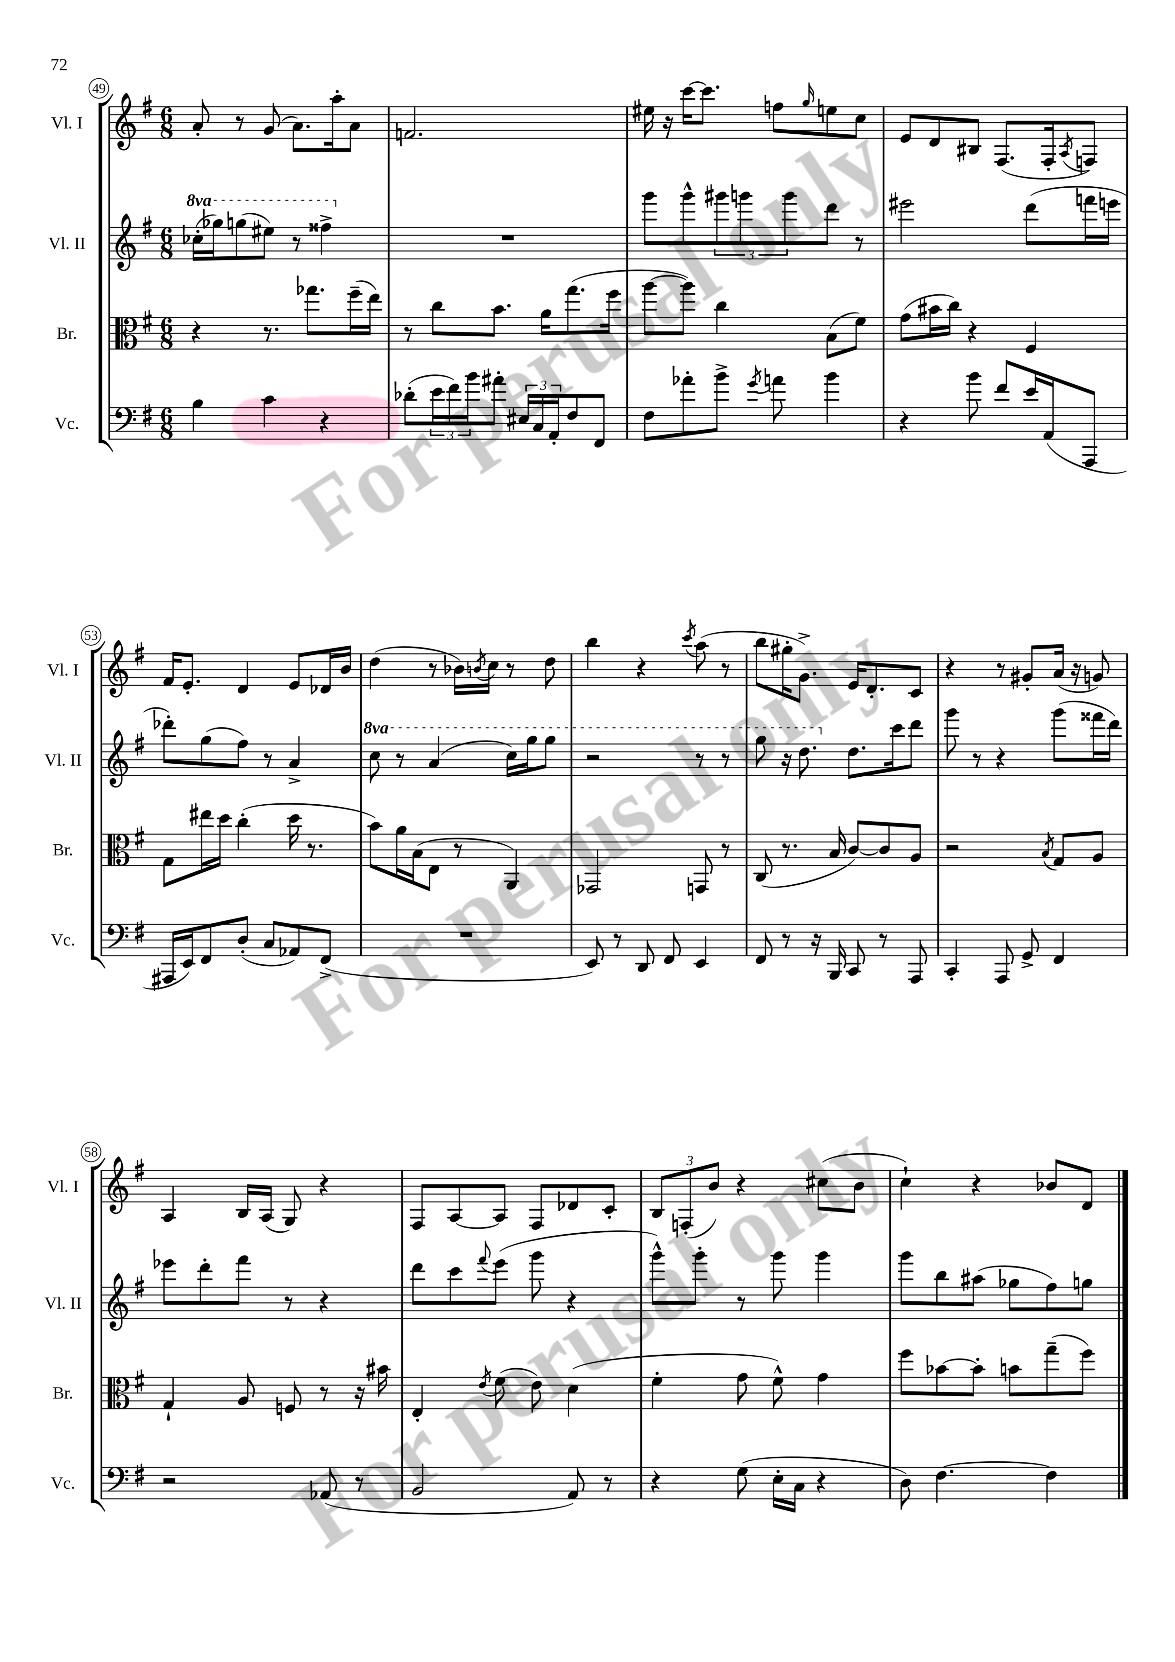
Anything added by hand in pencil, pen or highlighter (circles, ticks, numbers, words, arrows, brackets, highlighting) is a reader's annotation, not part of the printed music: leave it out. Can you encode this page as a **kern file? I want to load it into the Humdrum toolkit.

**kern	**kern	**kern	**kern
*part4	*part3	*part2	*part1
*staff4	*staff3	*staff2	*staff1
*I"Vc.	*I"Br.	*I"Vl. II	*I"Vl. I
*I'Vc.	*I'Br.	*I'Vl. II	*I'Vl. I
*clefF4	*clefC3	*clefG2	*clefG2
*k[f#]	*k[f#]	*k[f#]	*k[f#]
*M6/8	*M6/8	*M6/8	*M6/8
*	*	*8va	*
=49	=49	=49	=49
4B\	4r	(16ccc-X'\LL	8a'/
.	.	16ggg-X\J)	.
.	.	(8gggn\	8r
4c\	8.r	8eee#X\J)	(8g/
.	.	8r	8.a\L)
.	8.gg-X\L	.	.
4r	.	4fff##X^\	.
.	.	.	16aa'\k
.	(16ff#~\L	.	8a\J
.	16ee\JJ)	.	.
=50	=50	=50	=50
*	*	*X8va	*
(8d-X'\L	8r	2.r	2.fn/
24e\L	8cc\L	.	.
24f#\)	.	.	.
24b\J	.	.	.
8a#X'\J	8.b\J	.	.
24E#X/LL	.	.	.
24C/	.	.	.
.	16a\KL	.	.
24AA'/J	.	.	.
8F#/	(8.gg\	.	.
8FF#/J	.	.	.
.	16ff#\Jk	.	.
=51	=51	=51	=51
8F#\L	[8aa\L	8ggg\L	16ee#X\
.	.	.	16r
8a-X'\	8aa\J])	8ggg^^\	[16ccc\KL
.	.	.	8.ccc\J]
8b^\J	4cc\	12ggg#X\	.
.	.	12gggn\	.
8qg/	.	.	.
8an\	.	.	8ffn\L
.	.	12ggg\	.
.	.	.	16qqgg/
4b\	(8B\L	8ddd\J	8een\
.	8f#\J)	8r	8cc\J
=52	=52	=52	=52
4r	(8g\L	2eee#X\	8e/L
.	16b#X\L	.	8d/
.	16cc\JJ)	.	.
8b\	4r	.	8B#X/J
8f#/L	.	.	(8.F#/L
16e/L	4F#/	(8ddd\L	.
(16AA/J	.	.	16F#'/k
.	.	.	8qA/
8AAA/J	.	16fffn\L	8Fn/J)
.	.	16eeen\JJ	.
!!LO:LB:g=z
=53	=53	=53	=53
16AAA#X/LL	8G\L	8ddd-X'\L)	16f#/KL
16EE/J)	.	.	8.e'/J
8FF#/	16ee#X\L	(8gg\	.
.	16dd\JJ	.	.
(8D'/J	(4cc'\	8ff#\J)	4d/
8C/L	.	8r	.
8AA-X/)	16dd\	4a^/	8e/L
.	8.r	.	.
(8FF#^/J	.	.	16d-X/L
.	.	.	16b/JJ
=54	=54	=54	=54
*	*	*8va	*
2.r	8b\L)	8ccc\	(4dd\
.	16a\L	8r	.
.	(16B\J	.	.
.	8E\J	(4aa/	8r
.	8r	.	16b-X\LL)
.	.	.	8qbn/
.	.	.	16cc\JJ
.	4AA/)	16ccc\LL)	8r
.	.	16ggg\J	.
.	.	8ggg\J	8dd\
=55	=55	=55	=55
8EE/)	2GG-X/	2r	4bb\
8r	.	.	.
8DD/	.	.	4r
8FF#/	.	.	.
.	.	.	8qccc/
4EE/	8GGn/	8r	(8aa\
.	8r	8r	8r
=56	=56	=56	=56
8FF#/	(8C/	8ggg\	8bb\L
8r	8.r	16r	16gg#X'\K
.	.	8.ddd\	8.g^\J)
16r	.	.	.
16BBB/	16B/	.	.
*	*	*X8va	*
8CC/	[8c/L)	8.dd\L	16e/KL
.	.	.	8.d'/
8r	8c/]	.	.
.	.	16ccc\k	.
8AAA/	8A/J	8ddd\J	8c/J
=57	=57	=57	=57
4CC'/	2r	8ggg\	4r
.	.	8r	.
8AAA/	.	4r	8r
8GG^/	.	.	8g#X'/L
.	8qB/	.	.
4FF#/	8G/L	(8ggg\L	(16a/Jk
.	.	.	16r
.	8A/J	16fff##X\L	8gn/)
.	.	16ddd\JJ)	.
!!LO:LB:g=z
=58	=58	=58	=58
2r	4G`/	8eee-X\L	4A/
.	.	8ddd'\	.
.	8A/	8fff#\J	16B/LL
.	.	.	(16A/JJ
.	8Fn/	8r	8G/)
(8AA-X/	8r	4r	4r
8r	16r	.	.
.	16b#X\	.	.
=59	=59	=59	=59
2BB/	4E'/	8ddd\L	8F#/L
.	.	8ccc\	[8A/
.	8qe/	8qqfff#/	.
.	(8f#\	(8eee\J	8A/J]
.	8e\)	8ggg\	8F#/L
8AA/)	(4d\	4r	8d-X/
8r	.	.	8c'/J
=60	=60	=60	=60
4r	4f#'\	8ggg^^\L)	12B/L
.	.	.	(12Fn'/
.	.	8ggg'\J	.
.	.	.	12b/J)
(8G\	8g\	8r	4r
16E'\LL	8f#^^\)	8ggg\	.
16C\JJ	.	.	.
4r	4g\	4ggg\	(8cc#X\L
.	.	.	8b\J
=61	=61	=61	=61
8D\)	8ff#\L	8ggg\L	4cc`\)
[4.F#\	[8b-X\	8bb\	.
.	8b-'\J]	(8aa#X\J	4r
.	8bn\L	8gg-X\L	.
4F#\]	(8gg~\	8ff#\)	8b-X/L
.	8ff#\J)	8ggn\J	8d/J
==	==	==	==
*-	*-	*-	*-
